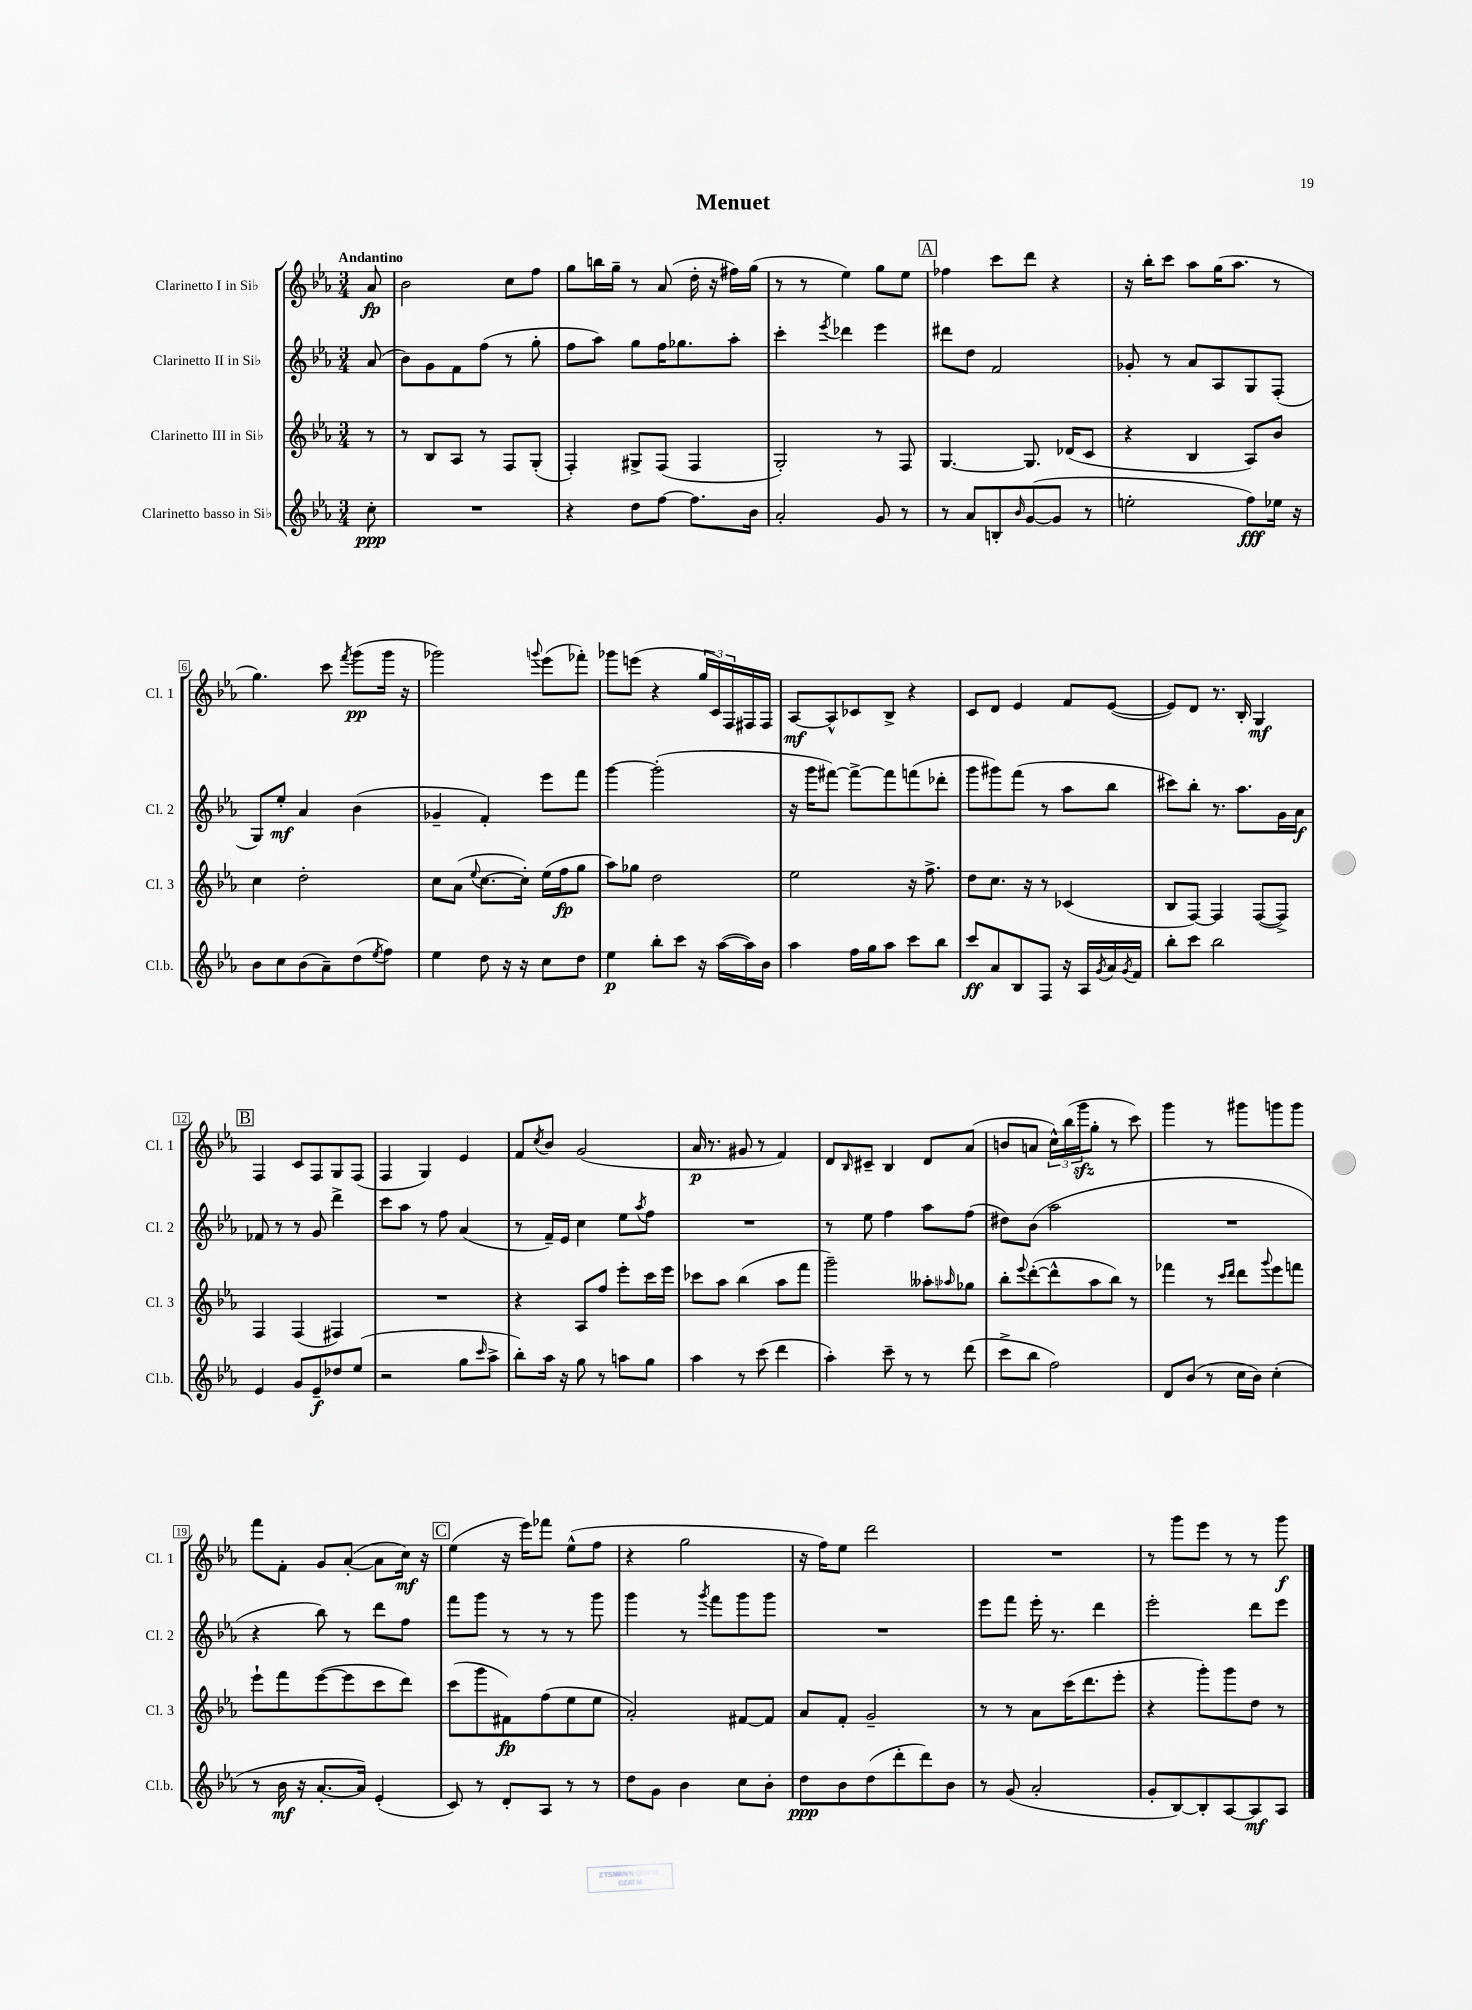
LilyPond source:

\header { title = "Menuet" }
<<
\new StaffGroup <<
\new Staff = "s0" \with { instrumentName = "Clarinetto I in Sib" shortInstrumentName = "Cl. 1" } {
    \clef treble \key ees \major \numericTimeSignature \time 3/4 \partial 8 \tempo "Andantino"
    aes'8\fp |
    bes'2 c''8 f''8 |
    g''8 b''16 g''16-- r8 aes'8( d''16-. r16 fis''16) g''16( |
    r8 r8 ees''4) g''8 ees''8 |
    \mark \markup { \box "A" } fes''4 c'''8 d'''8 r4 |
    r16 bes''16-. c'''8 aes''8 g''16( aes''8. r8 |
    g''4.) c'''8 \acciaccatura { f'''8 } g'''8\pp( g'''16 r16 |
    ges'''2) \appoggiatura { g'''8 } ees'''8( fes'''8-.) |
    ges'''8 e'''8( r4 \tuplet 3/2 { g''16 c'16) f16 } fis16 fis16 |
    aes8~\mf aes8-^ ces'8 bes8-> r4 |
    c'8 d'8 ees'4 f'8 ees'8~( |
    ees'8) d'8 r8. bes16-. g4\mf |
    \mark \markup { \box "B" } f4 c'8 f8 g8 f8( |
    f4 g4) ees'4 |
    f'8 \acciaccatura { c''8 } bes'8 g'2( |
    aes'16\p r8. gis'8 r8 f'4) |
    d'8 \grace { bes16 } cis'8-- bes4 d'8 aes'8( |
    b'8 a'8 \tuplet 3/2 { c''16-^) bes''16( g'''16\sfz } g''8-. r8 c'''8) |
    g'''4 r8 gis'''8 g'''8 g'''8 |
    f'''8 f'8-. g'8 aes'8~-.( aes'8 c''16\mf) r16 |
    \mark \markup { \box "C" } ees''4( r16 ees'''16) fes'''8 ees''8-^( f''8 |
    r4 g''2 |
    r16 f''16) ees''8 d'''2 |
    R2. |
    r8 g'''8 ees'''8 r8 r8 g'''8\f \bar "|." |
}
\new Staff = "s1" \with { instrumentName = "Clarinetto II in Sib" shortInstrumentName = "Cl. 2" } {
    \clef treble \key ees \major \numericTimeSignature \time 3/4 \partial 8
    aes'8( |
    bes'8) g'8 f'8 f''8( r8 g''8-. |
    f''8 aes''8) g''8 f''16 ges''8. aes''8-. |
    c'''4-. \acciaccatura { ees'''8 } des'''4 ees'''4 |
    \mark \markup { \box "A" } dis'''8 d''8 f'2 |
    ges'8-. r8 aes'8 aes8 g8 f8-.( |
    g8) ees''8-.\mf aes'4 bes'4( |
    ges'4-- f'4-.) ees'''8 f'''8 |
    g'''4~ g'''2-.( |
    r16 g'''16 fis'''8~) fis'''8~-> fis'''8 f'''8( des'''8-. |
    g'''8 gis'''8) f'''8( r8 aes''8 bes''8 |
    cis'''8) bes''8-. r8. aes''8. g'16 aes'16\f |
    \mark \markup { \box "B" } fes'8 r8 r8 g'8 d'''4-> |
    c'''8 aes''8 r8 f''8 aes'4( |
    r8 f'16--) ees'16 c''4 ees''8 \acciaccatura { aes''8 } f''8 |
    R2. |
    r8 ees''8 f''4 aes''8 f''8( |
    dis''8) bes'8( aes''2 |
    R2. |
    r4 bes''8) r8 d'''8 f''8 |
    \mark \markup { \box "C" } f'''8 g'''8 r8 r8 r8 g'''8 |
    g'''4 r8 \acciaccatura { g'''8 } f'''8 g'''8 g'''8 |
    R2. |
    ees'''8 f'''8 ees'''16-. r8. d'''4 |
    ees'''2-. d'''8 ees'''8 \bar "|." |
}
\new Staff = "s2" \with { instrumentName = "Clarinetto III in Sib" shortInstrumentName = "Cl. 3" } {
    \clef treble \key ees \major \numericTimeSignature \time 3/4 \partial 8
    r8 |
    r8 bes8 aes8 r8 f8 g8-.( |
    f4-.) gis8-> f8( f4 |
    g2-.) r8 f8 |
    \mark \markup { \box "A" } g4.~ g8. des'16( c'8 |
    r4 bes4 aes8) bes'8 |
    c''4 d''2-. |
    c''8 aes'8( \appoggiatura { ees''8 } c''8.~ c''16-.) ees''16( f''16\fp g''8 |
    aes''8) ges''8 d''2 |
    ees''2 r16 f''8.-> |
    d''8 c''8. r16 r8 ces'4( |
    bes8 f8~) f4 f8~( f8->) |
    \mark \markup { \box "B" } f4 f4( fis4) |
    R2. |
    r4 aes8 f''8 ees'''8-. c'''16 ees'''16 |
    ces'''8 aes''8 bes''4( aes''8 f'''8 |
    g'''2--) aeses''8-. \grace { aes''16 } ges''8 |
    bes''8-. \appoggiatura { ees'''8 } d'''8~-.( d'''8-^ aes''8 bes''8) r8 |
    fes'''4 r8 \grace { c'''16 d'''16 } d'''8 \appoggiatura { g'''8 } ees'''8 f'''8 |
    ees'''8-! f'''8 ees'''8~( ees'''8 c'''8 d'''8) |
    \mark \markup { \box "C" } c'''8( g'''8 fis'8\fp) f''8( ees''8 ees''8 |
    aes'2-.) fis'8~ fis'8 |
    aes'8 f'8-. g'2-- |
    r8 r8 aes'8 c'''16( d'''8. ees'''8-. |
    r4 g'''8-.) g'''8 d''8 r8 \bar "|." |
}
\new Staff = "s3" \with { instrumentName = "Clarinetto basso in Sib" shortInstrumentName = "Cl.b." } {
    \clef treble \key ees \major \numericTimeSignature \time 3/4 \partial 8
    c''8-.\ppp |
    R2. |
    r4 d''8 f''8~ f''8. bes'16 |
    aes'2-. g'8 r8 |
    \mark \markup { \box "A" } r8 aes'8 b8-. \grace { bes'16 } g'8~( g'8 r8 |
    e''2-. f''8\fff) ees''16 r16 |
    bes'8 c''8 bes'8( aes'8--) d''8( \acciaccatura { ees''8 } f''8) |
    ees''4 d''8 r16 r16 c''8 d''8 |
    ees''4\p bes''8-. c'''8 r16 aes''16~( aes''16) bes'16 |
    aes''4 f''16 g''16 aes''8 c'''8 bes''8 |
    c'''8\ff aes'8 bes8 f8 r16 aes16 \acciaccatura { g'8 } aes'16 \acciaccatura { g'8 } f'16 |
    bes''8-. c'''8 bes''2 |
    \mark \markup { \box "B" } ees'4 g'8 ees'8--\f des''8 ees''8( |
    r2 g''8 \grace { c'''16 } aes''8-> |
    bes''8-.) aes''16 r16 g''8 r8 a''8 g''8 |
    aes''4 r8 c'''8( d'''4 |
    aes''4-.) c'''8-- r8 r8 d'''8( |
    c'''8-> bes''8 f''2) |
    d'8 bes'8( r8 c''16 bes'16) c''4-.( |
    r8 bes'16\mf r16 aes'8.~-. aes'16) ees'4-.( |
    \mark \markup { \box "C" } c'8) r8 d'8-. aes8 r8 r8 |
    d''8 g'8 bes'4 c''8 bes'8-. |
    d''8\ppp bes'8 d''8( d'''8-. d'''8) bes'8 |
    r8 g'8( aes'2-. |
    g'8-. bes8~) bes8-. aes8~ aes8\mf aes8 \bar "|." |
}
>>
>>
\layout { \context { \Score \override BarNumber.stencil = #(make-stencil-boxer 0.1 0.3 ly:text-interface::print) } }
